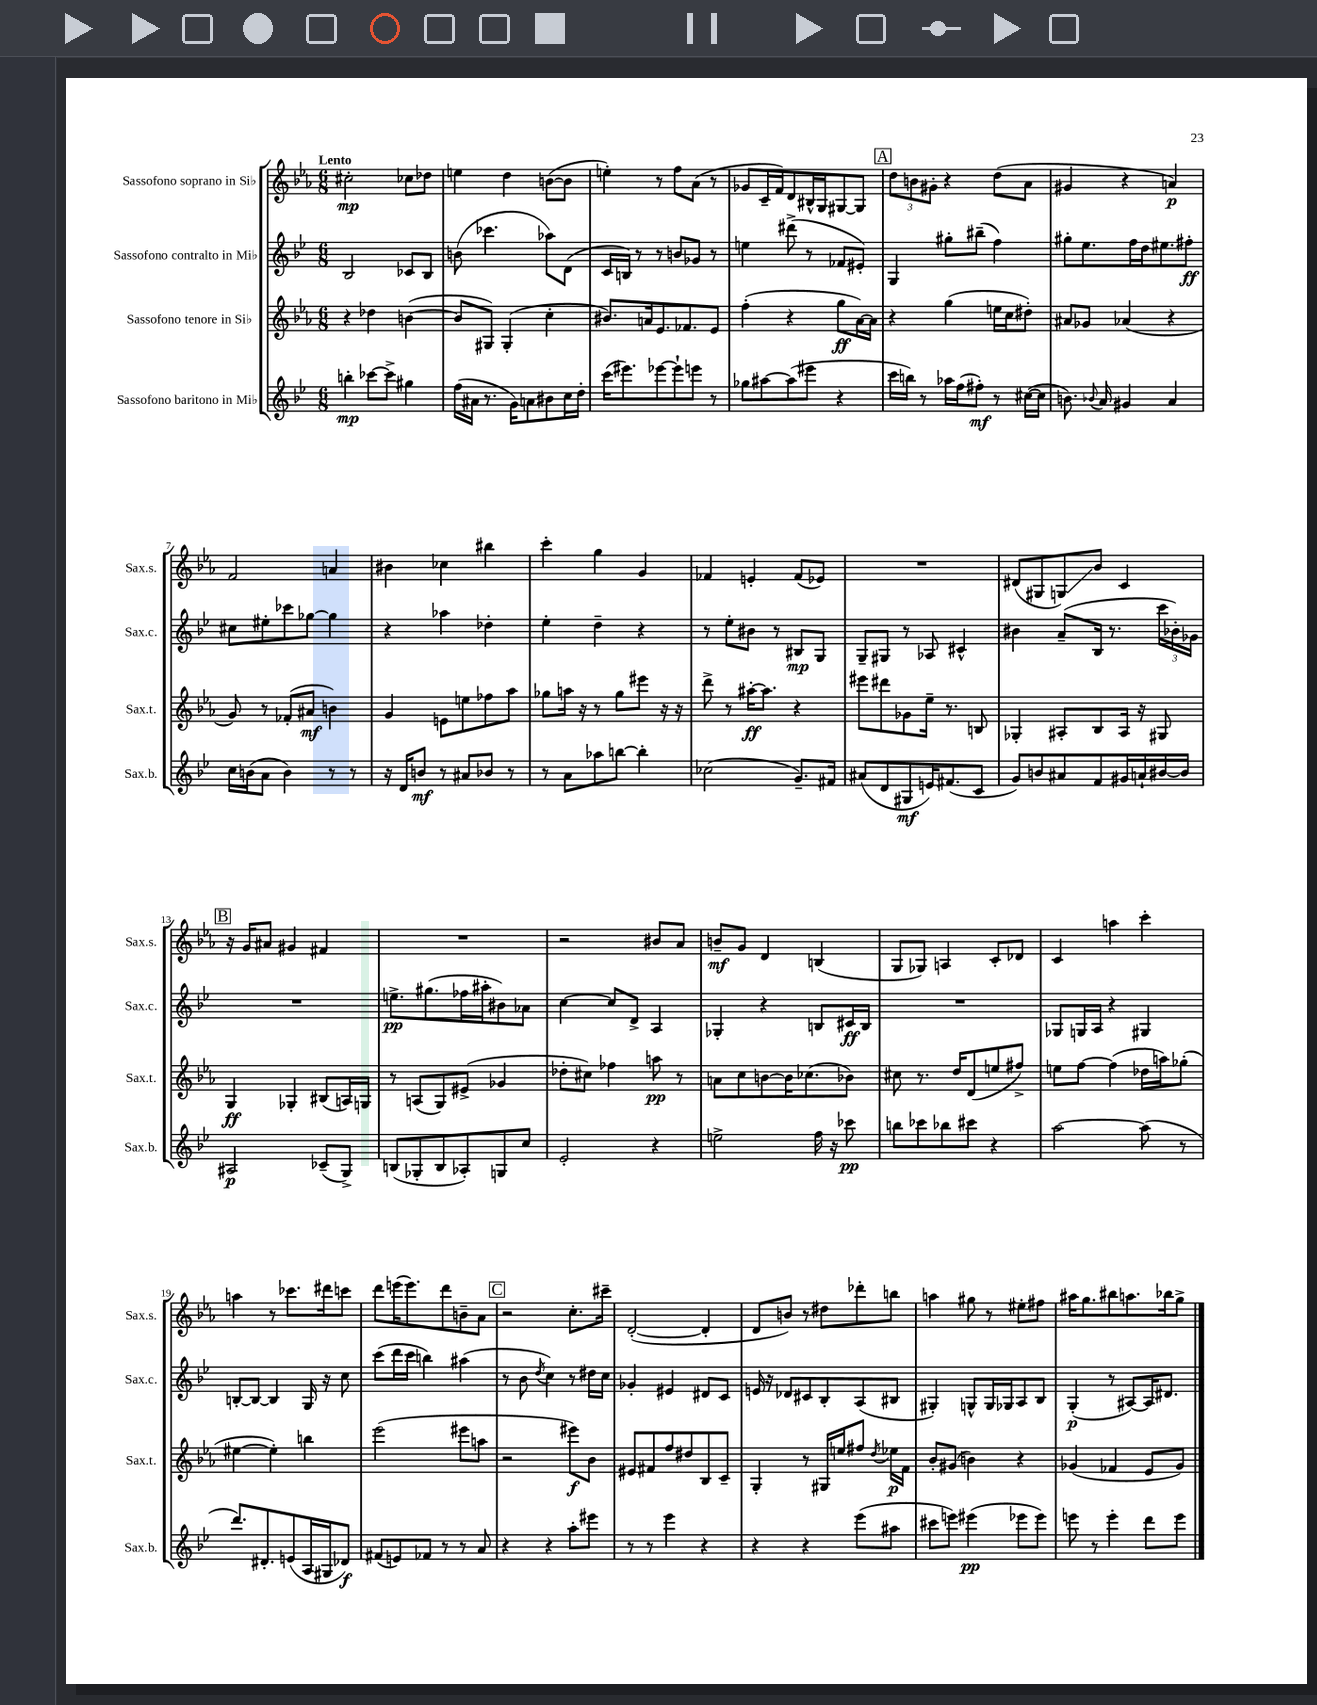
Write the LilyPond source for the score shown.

<<
\new StaffGroup <<
\new Staff = "s0" \with { instrumentName = "Sassofono soprano in Sib" shortInstrumentName = "Sax.s." } {
    \clef treble \key ees \major \numericTimeSignature \time 6/8 \tempo "Lento"
    \autoBeamOff cis''2-.\mp ces''8[ des''8] |
    e''4 d''4 b'8[~( b'8] |
    e''4-.) r8 f''8[ aes'8]( r8 |
    ges'8[ c'16-- f'16) d'8 bis16-^ g16 gis8~ gis8] |
    \mark \markup { \box "A" } \tuplet 3/2 { d''8[ b'8 gis'8]-. } r4 d''8[( aes'8] |
    gis'4 r4 a'4\p) |
    f'2 a'4 |
    bis'4 ces''4 bis''4 |
    c'''4-. g''4 g'4 |
    fes'4 e'4-. fes'8[( ees'8]) |
    R2. |
    dis'8[( gis8 g8\glissando) bes'8] c'4 |
    \mark \markup { \box "B" } r16 g'16[ ais'8] gis'4 fis'4 |
    R2. |
    r2 bis'8[ aes'8] |
    b'8[--\mf g'8] d'4 b4( |
    g8[ ges8]) a4 c'8[-. des'8] |
    c'4 a''4 c'''4-. |
    a''4 r8 ces'''8.[ dis'''16 c'''8] |
    d'''8[ e'''16( e'''8.) d'''8 b'8-- aes'8] |
    \mark \markup { \box "C" } r2 c''8.[-. cis'''16]-- |
    d'2~-.( d'4-. |
    d'8[ b'8]) r8 dis''8[ des'''8-. b''8] |
    a''4 gis''8 r8 eis''8[-. fis''8] |
    ais''16[ g''8. bis''8 a''8. bes''16 g''8]-> \bar "|." |
}
\new Staff = "s1" \with { instrumentName = "Sassofono contralto in Mib" shortInstrumentName = "Sax.c." } {
    \clef treble \key bes \major \numericTimeSignature \time 6/8
    \autoBeamOff bes2 ces'8[ bes8] |
    b'8( ces'''4. aes''8[) d'8]( |
    c'16[ b16]) r8 r8 b'8[ ges'8] r8 |
    e''4 dis'''8->( r8 fes'8[ eis'8]-.) |
    \mark \markup { \box "A" } g4 gis''8[-. bis''8]--( f''4) |
    gis''8[-. ees''8. f''16 d''16 eis''8. fis''8]-.\ff |
    cis''8[ eis''8-. ces'''8 ges''8]~ ges''4 |
    r4 aes''4 des''4-. |
    ees''4-. d''4-- r4 |
    r8 ees''8[-. bis'8] r8 bis8[\mp g8] |
    g8[-- gis8] r8 aes8 cis'4-^ |
    bis'4 a'8[--( bes16] r8. \tuplet 3/2 { c'''16[ bes'16-.) ges'16] } |
    \mark \markup { \box "B" } R2. |
    e''8.[->\pp gis''8.( fes''16 ais''16-. bis'8) aes'8] |
    c''4~ c''8[ d'8]-> a4 |
    ges4-. r4 b8[ cis'16\ff b16] |
    R2. |
    ges8[ g16 a16] r4 gis4 |
    b8[~-. b8]~ b4 g16 r16 c''8 |
    c'''8[( d'''16 c'''16] b''4) ais''4( |
    \mark \markup { \box "C" } r8 bes'8 \acciaccatura { d''8 } c''4) r8 dis''16[ c''16] |
    ges'4-. eis'4 dis'8[ c'8] |
    e'16 r16 des'8[ cis'8 bes8-. a8( bis8] |
    gis4-.) g8[-^ g16 ges16 a8 bes8] |
    g4-.\p( r8 ais8[~) ais16 dis'8.] \bar "|." |
}
\new Staff = "s2" \with { instrumentName = "Sassofono tenore in Sib" shortInstrumentName = "Sax.t." } {
    \clef treble \key ees \major \numericTimeSignature \time 6/8
    \autoBeamOff r4 des''4 b'4~( |
    b'8[ gis8]) gis4-.( c''4-. |
    bis'8.[) a'16 ees'8. fes'8. ees'8] |
    f''4-.( r4 g''8[\ff aes'16~) aes'16] |
    \mark \markup { \box "A" } r4 g''4( e''16[ c''16 dis''8]-.) |
    ais'8[ ges'8] aes'4( r4 |
    g'8) r8 fes'8[-.( ais'8]\mf b'4) |
    g'4 e'8[ e''8 fes''8 aes''8] |
    ges''8[ a''16] r16 r8 ges''8[ eis'''8] r16 r16 |
    d'''8-> r8 ais''16[~-.\ff ais''8.] r4 |
    eis'''8[ dis'''8 ges'8 ees''16]-- r8. b8 |
    ges4-. ais8[-. bes8 ais16] r16 gis8 |
    \mark \markup { \box "B" } g4\ff ges4-. bis8[( a16) g16] |
    r8 a8[( g8) eis'8]->( ges'4 |
    des''8[-. cis''8]) fes''4 a''8\pp r8 |
    a'8[ c''8 b'8~ b'16 ces''8.( bes'8]) |
    cis''8 r8. d''16[ d'8( e''8 fis''8]->) |
    e''8[ f''8]~ f''4( des''16[ a''16) ges''8]-.( |
    eis''4~ eis''4-.) b''4 |
    ees'''2( eis'''8[ a''8] |
    \mark \markup { \box "C" } r2 eis'''8[\f) bes'8] |
    eis'8[ fis'8 f''8 dis''8 bes8 c'8]-- |
    g4-. r8 gis16[ e''16 fis''8] \acciaccatura { d''8 } ees''16[\p f'16] |
    bes'8[-. gis'8]( b'4) r4 |
    ges'4( fes'4 ees'8[ ges'8]) \bar "|." |
}
\new Staff = "s3" \with { instrumentName = "Sassofono baritono in Mib" shortInstrumentName = "Sax.b." } {
    \clef treble \key bes \major \numericTimeSignature \time 6/8
    \autoBeamOff b''4-.\mp ces'''8[~ ces'''8]-> gis''4 |
    f''16[( ais'16] r8. g'16[) a'8 bis'8 c''16 d''16]-. |
    c'''16[( eis'''8.) ees'''8~ ees'''8-! e'''8] r8 |
    ges''8[ ais''8~ ais''8( eis'''8] r4 |
    \mark \markup { \box "A" } c'''16[ b''16]) r8 aes''16[ f''16( fis''8]-.\mf) r8 cis''16[~( cis''16] |
    b'8.) \appoggiatura { bes'8 } a'16 gis'4 a'4 |
    c''16[ b'16( a'8] b'4) r8 r8 |
    r16 d'16[ b'8]\mf r8 ais'8[ bes'8] r8 |
    r8 a'8[ aes''8 b''8]~ b''4-. |
    ces''2( g'8.[--) fis'16] |
    ais'8[( d'8 gis8\mf e'16) fis'8.( c'8] |
    g'8[) b'8 ais'8 f'8 gis'16 a'16-! bis'16~ bis'16] |
    \mark \markup { \box "B" } ais2\p ces'8[--( g8]->) |
    b8[( ges8-. b8 aes8-.) g8 c''8] |
    ees'2-. r4 |
    e''2-> f''16 r16 ces'''8\pp |
    b''8[ ces'''8 bes''8 cis'''8] r4 |
    a''2~ a''8( r8 |
    d'''8.[) dis'8.-. e'8( a16 gis16 des'8]\f) |
    fis'8[( e'8) fes'8] r8 r8 a'8 |
    \mark \markup { \box "C" } r4 r4 a''8[-. eis'''8] |
    r8 r8 ees'''4 r4 |
    r4 r4 ees'''8[( ais''8] |
    cis'''8[ e'''8]) eis'''4\pp( ees'''8[ ees'''8]) |
    e'''8 r8 e'''4-. d'''8[ e'''8] \bar "|." |
}
>>
>>
